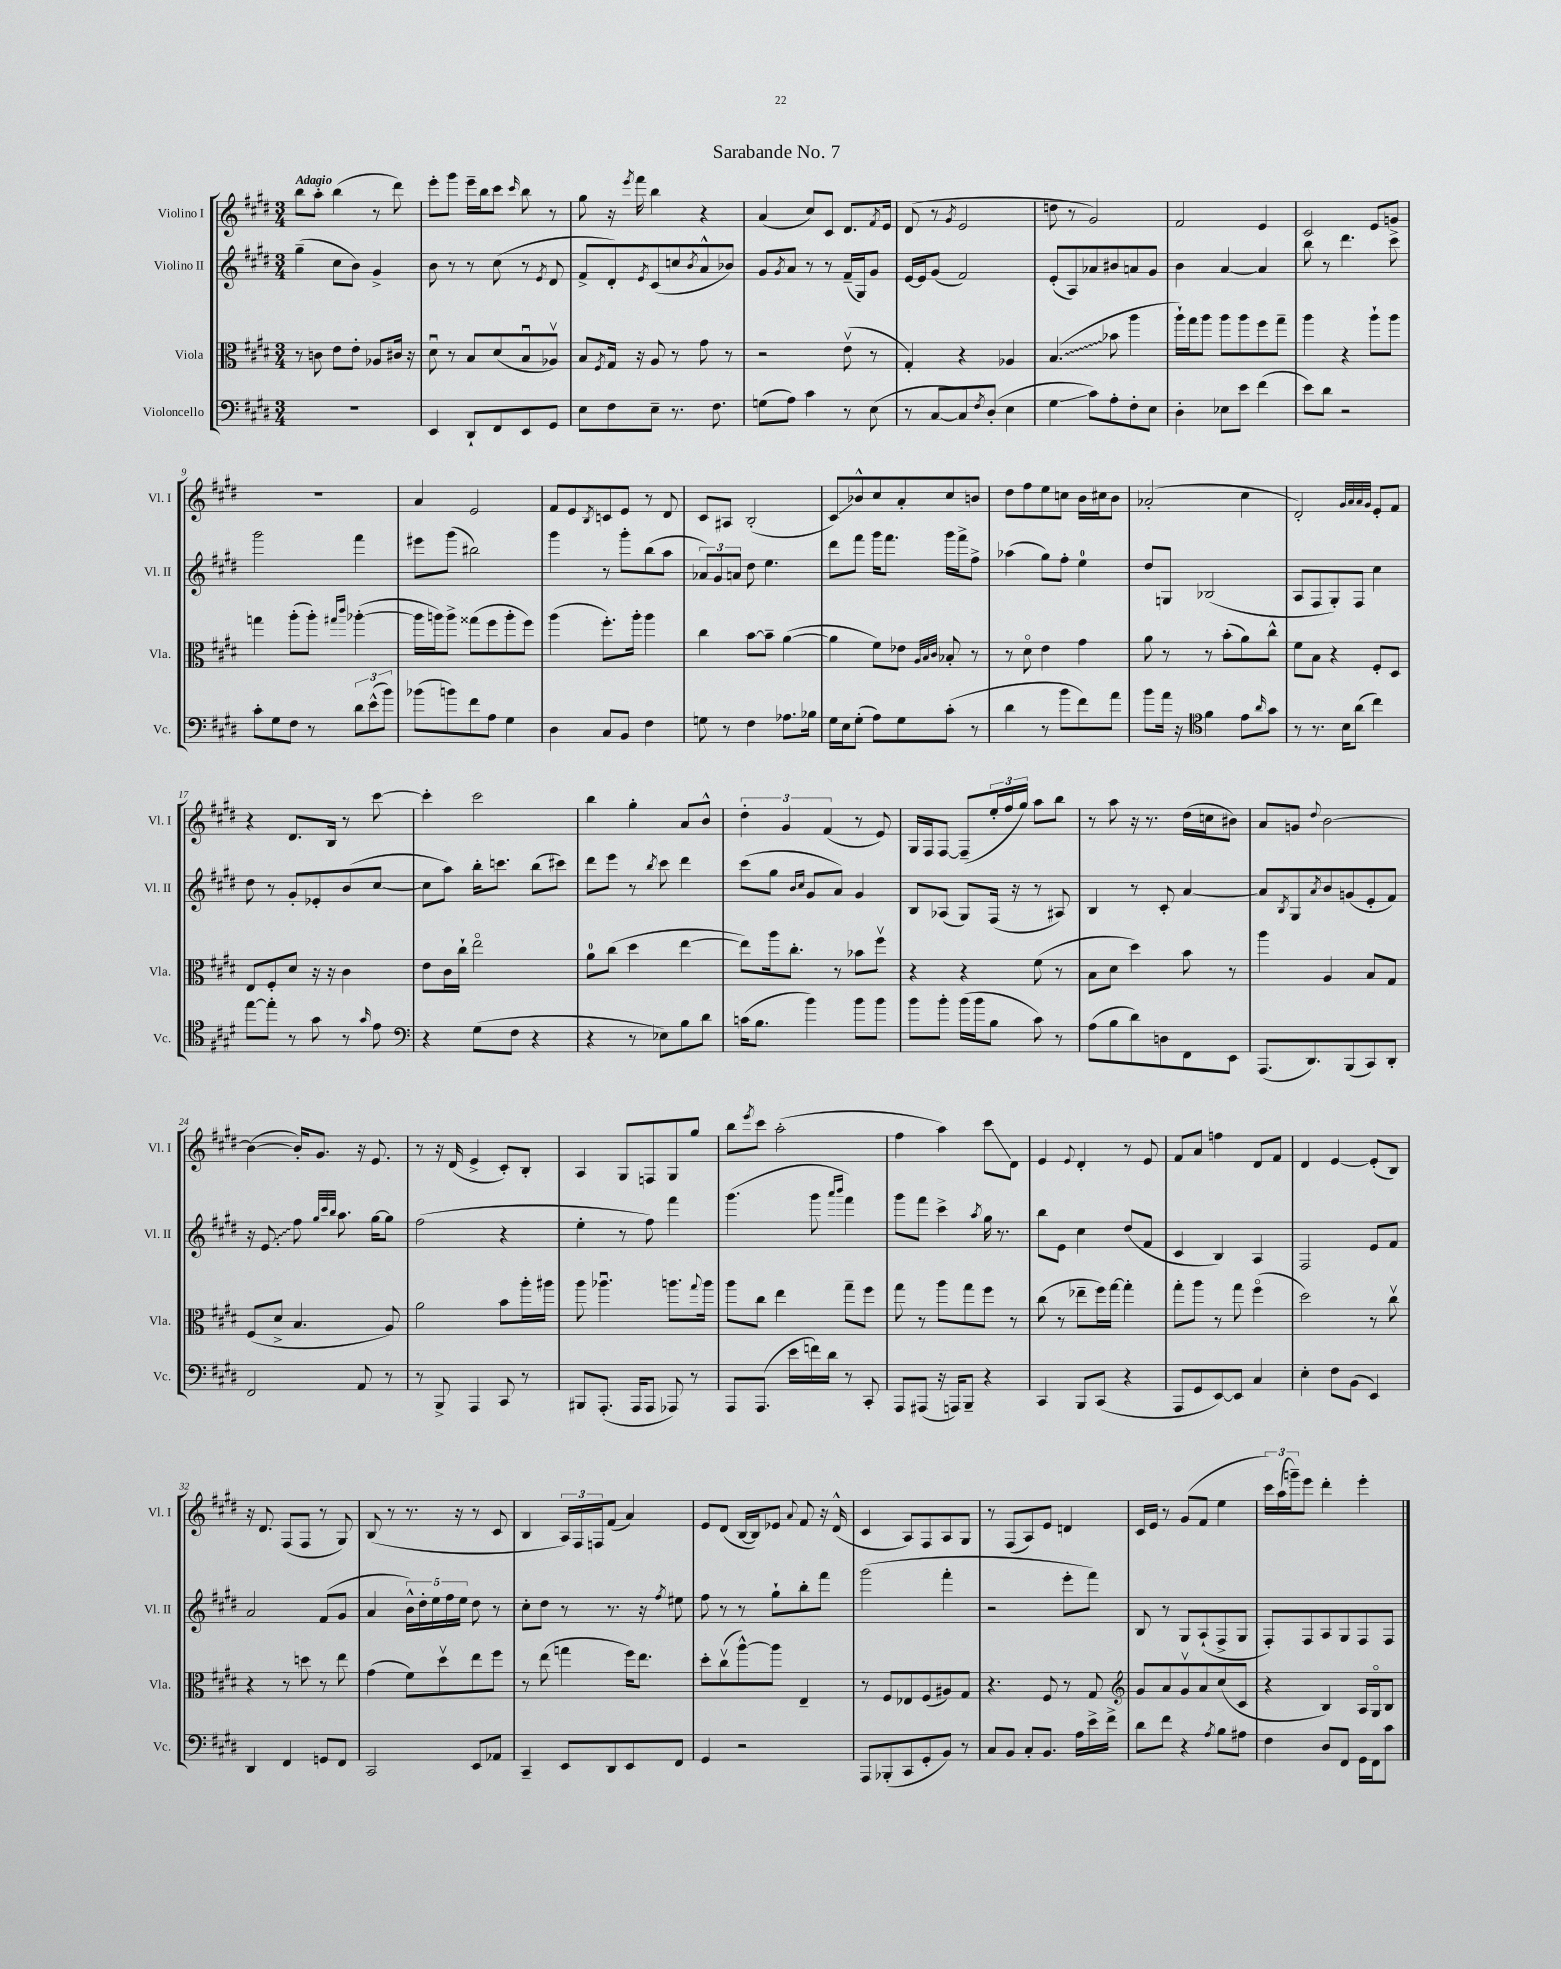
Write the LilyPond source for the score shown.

\header { title = "Sarabande No. 7" }
<<
\new StaffGroup <<
\new Staff = "s0" \with { instrumentName = "Violino I" shortInstrumentName = "Vl. I" } {
    \clef treble \key e \major \numericTimeSignature \time 3/4 \tempo "Adagio"
    b''8 a''8-. b''4( r8 dis'''8) |
    e'''8-. gis'''8 e'''16-- b''16 cis'''8 \grace { cis'''16 } b''8 r8 |
    gis''8 r16 \acciaccatura { e'''8 } fis'''16 b''4 r4 |
    a'4( cis''8) cis'8 dis'8. \acciaccatura { fis'8 } e'16 |
    dis'8( r8 \acciaccatura { gis'8 } e'2 |
    d''8 r8 gis'2) |
    fis'2 e'4 |
    cis'2 e'8 g'8 |
    R2. |
    a'4 e'2 |
    fis'8 e'8 \acciaccatura { b8 } c'8 e'8 r8 dis'8 |
    cis'8 ais8 b2-.( |
    cis'8\glissando) bes'8-^ cis''8 a'8-. cis''8 b'8 |
    dis''8 fis''8 e''8 c''8 b'16 cis''16 b'8 |
    aes'2-.( cis''4 |
    dis'2-.) \grace { gis'32 a'32 a'32 gis'32 } e'8-. fis'8 |
    r4 dis'8. b16 r8 cis'''8~ |
    cis'''4-. cis'''2 |
    b''4 gis''4-. a'8 b'8-^ |
    \tuplet 3/2 { dis''4-. gis'4 fis'4( } r8 e'8) |
    gis16 fis16 fis8~ fis8--( \tuplet 3/2 { e''16-. fis''16 gis''16) } a''8 b''8 |
    r8 a''8 r16 r8. dis''16( c''16 bis'8) |
    a'8 g'8 \appoggiatura { dis''8 } b'2~ |
    b'4~( b'16-.) gis'8. r16 e'8. |
    r8 r16 dis'16( e'4-> cis'8-.) b8-. |
    a4 gis8 f8 gis8 gis''8 |
    b''8 \acciaccatura { e'''8 } cis'''8 a''2-.( |
    fis''4 a''4) cis'''8\glissando dis'8 |
    e'4 \appoggiatura { e'8 } dis'4-. r8 e'8 |
    fis'8 a'8 f''4 dis'8 fis'8 |
    dis'4 e'4~ e'8-.( b8) |
    r16 dis'8. fis8( fis8 r8 gis8) |
    b8( r8 r8. r16 r8 cis'8 |
    b4 \tuplet 3/2 { a16) fis16 f16 } fis'8( a'4) |
    e'8 dis'8( b16~ b16) ees'8 \appoggiatura { a'8 } fis'8 r16 dis'16-^( |
    cis'4 a8) fis8 a8 gis8 |
    r8 fis8( a8) e'8 d'4 |
    cis'16 e'16 r8 gis'8( fis'8 e''4 |
    \tuplet 3/2 { cis'''16) a''16( g'''16--) } e'''8 dis'''4-. e'''4-. \bar "|." |
}
\new Staff = "s1" \with { instrumentName = "Violino II" shortInstrumentName = "Vl. II" } {
    \clef treble \key e \major \numericTimeSignature \time 3/4
    gis''4--( cis''8 b'8) gis'4-> |
    b'8 r8 r8 cis''8( r8 \acciaccatura { e'8 } dis'8 |
    fis'8-> dis'8-.) \acciaccatura { e'8 } cis'8( c''8 \acciaccatura { b'8 } a'8-^ bes'8) |
    gis'8 \acciaccatura { gis'8 } a'8 r8 r8 fis'16--( gis16) gis'8 |
    e'16~ e'16 gis'8( fis'2) |
    e'8-.( a8) aes'8 bis'8 a'8 gis'8 |
    b'4 a'4~ a'4 |
    b''8 r8 dis'''4. cis'''8-> |
    gis'''2 fis'''4 |
    eis'''8 gis'''8( bis''2) |
    gis'''4 r8 gis'''8-. b''8( a''8 |
    \tuplet 3/2 { aes'8) gis'8 a'8 } dis''8 e''4. |
    dis'''8 fis'''8 gis'''16 fis'''8. gis'''16 fis'''16-> fis''8-> |
    aes''4( gis''8) fis''8-. e''4-0 |
    dis''8 g8 bes2( |
    a8 fis8 gis8-.) fis8 cis''4 |
    dis''8 r8 gis'8-. ees'8-. b'8( cis''8~ |
    cis''8 a''8) b''16-. c'''8. b''8( cis'''8) |
    dis'''8 e'''8 r8 \acciaccatura { b''8 } cis'''8 dis'''4 |
    cis'''8( gis''8 \grace { b'16 cis''16 } gis'8 a'8) gis'4 |
    b8 aes8( gis8) fis16( r16 r8 ais8) |
    b4 r8 cis'8-. a'4~ |
    a'8 \acciaccatura { b8 } gis8 \acciaccatura { a'8 } b'8 g'8( e'8-. fis'8) |
    r16 \once \override Glissando.style = #'zigzag e'8.\glissando fis''8 \grace { gis''32 cis'''32 b''32 } a''8. gis''16~ gis''8 |
    fis''2( r4 |
    e''4-. r8 fis''8) fis'''4 |
    gis'''4.( gis'''8 \grace { a'''16 b'''16 } fis'''4) |
    gis'''8 fis'''8 cis'''4-> \acciaccatura { a''8 } gis''16 r8. |
    b''8 e'8 cis''4 dis''8( fis'8 |
    cis'4 b4) a4 |
    fis2 e'8 fis'8 |
    a'2 fis'8( gis'8 |
    a'4 \tuplet 5/4 { b'16-^) dis''16-. e''16 fis''16 e''16 } dis''8 r8 |
    cis''8-. dis''8 r8 r8. r16 \acciaccatura { fis''8 } eis''8 |
    fis''8 r8 r8 gis''8-! b''8-. fis'''8 |
    gis'''2( fis'''4-. |
    r2 e'''8-. fis'''8) |
    b8 r8 gis8 a8-!( fis8-> gis8 |
    fis8-.) fis8 a8 gis8 fis8 fis8 \bar "|." |
}
\new Staff = "s2" \with { instrumentName = "Viola" shortInstrumentName = "Vla." } {
    \clef alto \key e \major \numericTimeSignature \time 3/4
    r8 c'8 e'8 e'8-. aes8 cis'16 r16 |
    dis'8\downbow r8 b8 dis'8( b8\downbow aes8\upbow) |
    b8 \acciaccatura { fis8 } gis16 r16 a8 r8 gis'8 r8 |
    r2 e'8\upbow( r8 |
    gis4-.) r4 aes4 |
    \once \override Glissando.style = #'zigzag b4.\glissando( bes'8 a''4 |
    a''16-!) gis''16 a''8 a''8 a''8 fis''8 gis''8-- |
    a''4 r4 a''8-! a''8 |
    g''4 a''8-.( a''8-.) \grace { gis''16 cis'''16 } aes''4~-.( |
    aes''16 a''16) a''8-> gisis''8( fis''8 a''8-. fis''8) |
    a''4( fis''8.-.) a''16-. a''4 |
    cis''4 b'8~ b'8-- a'4~( |
    a'4 fis'8) ees'8 \grace { a32 b32 cis'32 } bes8-. r8 |
    r8 dis'8\flageolet e'4 gis'4 |
    a'8 r8 r8 b'8-.( a'8) cis''8-^ |
    fis'8 b8 r4 fis8-. dis8 |
    e8 fis8-. dis'8 r16 r16 cis'4 |
    e'8 cis'16 cis''16-! e''2\flageolet |
    a'8-0 cis''8( dis''4 e''4~ |
    e''8) a''16 cis''8.-. r8 bes'8 fis''8\upbow |
    r4 r4 fis'8( r8 |
    b8 dis'8 dis''4) b'8 r8 |
    a''4 a4 b8 gis8 |
    fis8( dis'8-> b4. a8) |
    a'2 b'8 a''16-. ais''16 |
    a''8 aes''4.\downbow a''8. \appoggiatura { gis''8 } a''16 |
    a''8 cis''8 e''4 gis''8-- fis''8 |
    gis''8 r8 a''8 gis''8 fis''8 r8 |
    cis''8( r8 ees''8-- fis''16) gis''16~ gis''4-. |
    gis''8-. a''8 r8 gis''8 fis''4\flageolet( |
    dis''2) r8 cis''8\upbow |
    r4 r8 d''8 r8 e''8 |
    gis'4( fis'8) dis''8\upbow e''8 fis''8 |
    r8 e''8( g''4 fis''16) e''8. |
    dis''8-. cis''8\upbow( a''8~-^) a''8 e4-- |
    r8 fis8 ees8 fis8( ais8) gis8 |
    r4. fis8 r8 gis8 |
    \clef treble gis'8 a'8 gis'8\upbow a'8 cis''8( cis'8 |
    r4 b4) a16 gis16\flageolet b8 \bar "|." |
}
\new Staff = "s3" \with { instrumentName = "Violoncello" shortInstrumentName = "Vc." } {
    \clef bass \key e \major \numericTimeSignature \time 3/4
    R2. |
    e,4 dis,8-! fis,8 e,8 gis,8 |
    e8 fis8 e8-- r8. fis8. |
    g8( a8) cis'4 r8 e8( |
    r8 cis8~ cis8) \acciaccatura { fis8 } dis8-.( e4 |
    gis4\glissando cis'8) a8-. fis8-. e8 |
    dis4-. ees8 e'8 fis'4( |
    e'8) dis'8 r2 |
    cis'8-. gis8 fis8 r8 \tuplet 3/2 { dis'8 e'8-^( b'8) } |
    bes'8( b'8) fis'8 a8 gis4 |
    dis4 cis8 b,8 fis4 |
    g8 r8 fis4 aes8. bes16 |
    gis16 e16 gis8-.( a8) gis8 cis'8-.( r8 |
    dis'4 r8 b'8 fis'8) a'8 |
    b'8 a'16 r16 \clef tenor fis'4 e'8 \grace { a'16 } gis'8 |
    r8 r8. b16 a'8( cis''4) |
    e''8~ e''8-. r8 gis'8 r8 \grace { gis'16 } e'8 |
    \clef bass r4 gis8( fis8 r4 |
    r4 r8 ees8) b8 dis'8 |
    c'16( b8. b'4) b'8 b'8 |
    b'8 b'8-. b'16( b'16 b8 cis'8) r8 |
    a8( b8 dis'8) d8 fis,8 e,8 |
    a,,8.( dis,8.) b,,8( cis,8) dis,8-. |
    fis,2 a,8 r8 |
    r8 b,,8-> a,,4 cis,8 r8 |
    bis,,8 a,,8.-.( a,,16 a,,8 aes,,8) r8 |
    a,,8 a,,8.( e'16 f'16) dis'16 r8 cis,8-. |
    a,,8 ais,,8( r16 a,,16) b,,8-- r4 |
    cis,4 b,,8 cis,8( r4 |
    a,,8 gis,8 e,8~) e,8 cis4 |
    e4-. fis8 b,8( e,4) |
    dis,4 fis,4 g,8 fis,8 |
    cis,2 e,8 aes,8 |
    cis,4-- e,8 dis,8 e,8 fis,8 |
    gis,4 r2 |
    a,,8 bes,,8-.( cis,8 gis,8-. b,8) r8 |
    cis8 b,8 cis8-. b,8. a16 e'16-> fis'16-> |
    dis'8 fis'8 r4 \acciaccatura { a8 } b8 ais8 |
    fis4 dis8 fis,8 gis,16 fis,16 cis'8 \bar "|." |
}
>>
>>
